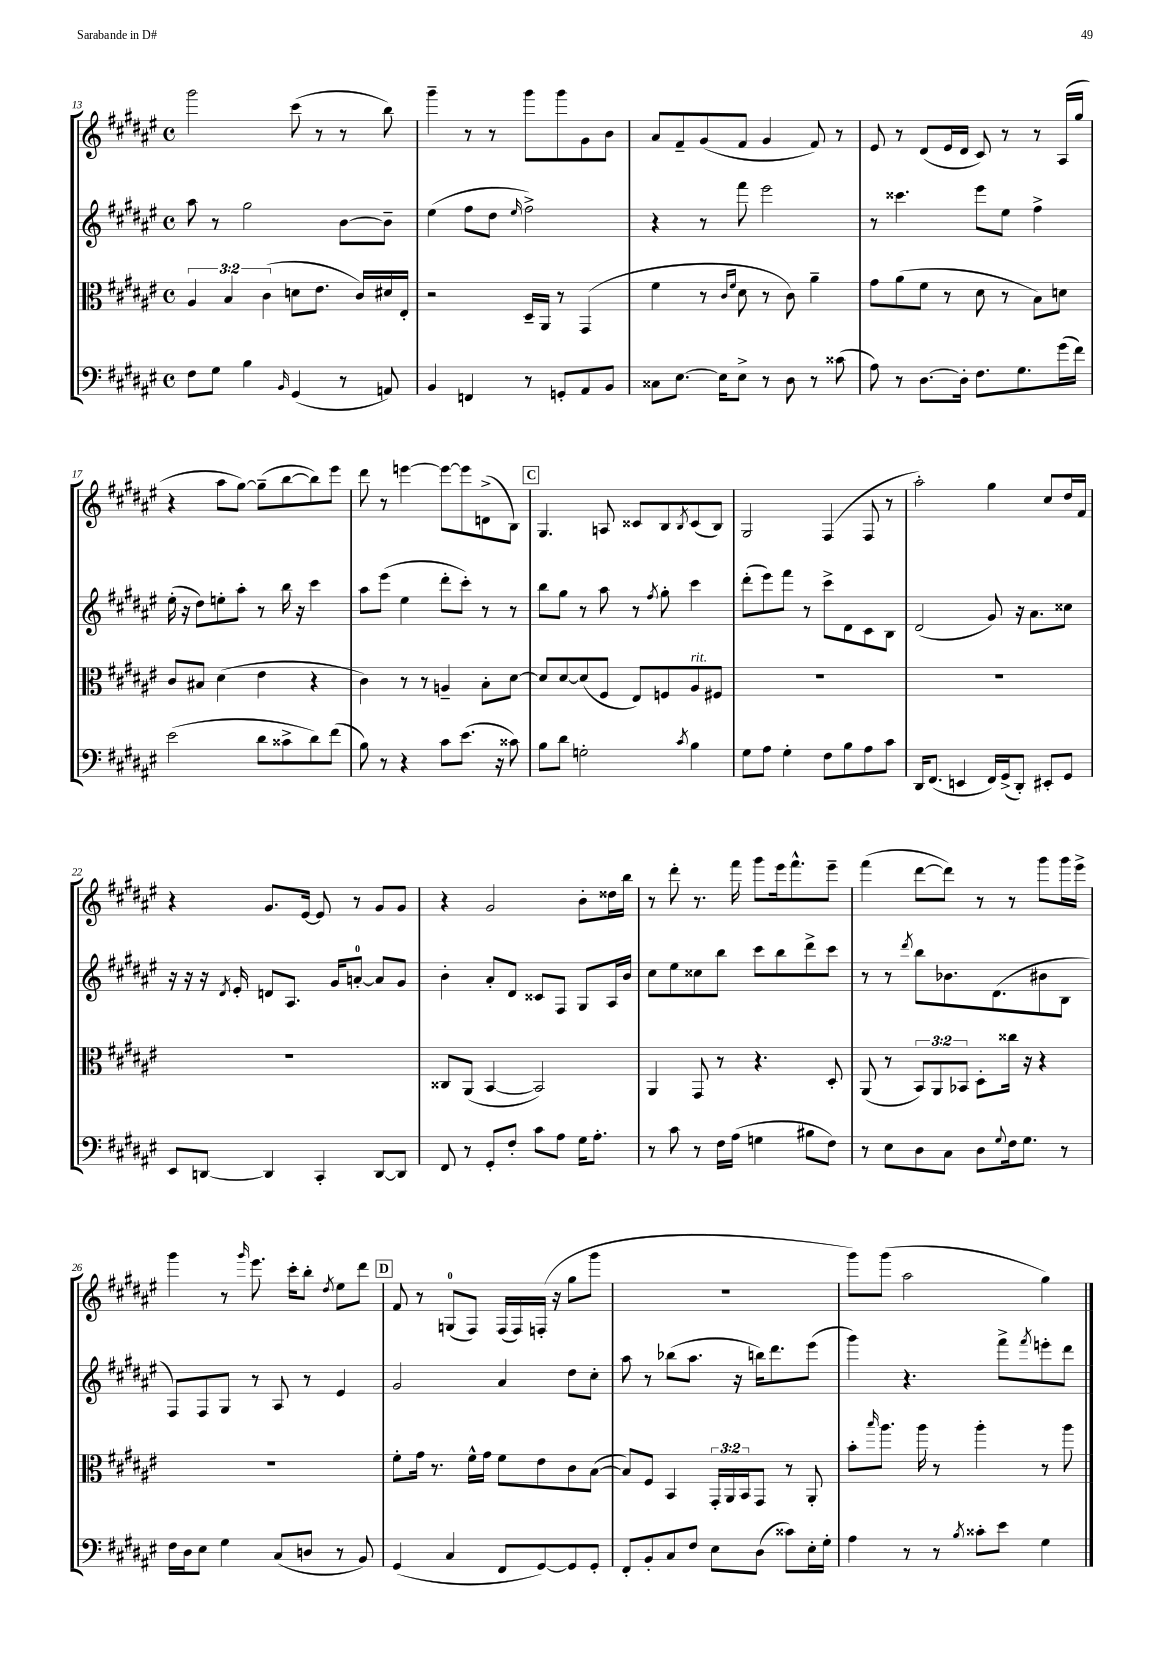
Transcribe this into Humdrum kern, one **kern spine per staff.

**kern	**kern	**kern	**kern
*staff4	*staff3	*staff2	*staff1
*clefF4	*clefC3	*clefG2	*clefG2
*k[f#c#g#d#a#e#]	*k[f#c#g#d#a#e#]	*k[f#c#g#d#a#e#]	*k[f#c#g#d#a#e#]
*M4/4	*M4/4	*M4/4	*M4/4
*met(c)	*met(c)	*met(c)	*met(c)
8F#	6A#	8aa#	2ggg#
8G#	.	8r	.
.	6B	.	.
4B	.	2gg#	.
.	(6c#	.	.
16qqBB	.	.	.
(4GG#	8d	.	(8ccc#
.	8.e#	.	8r
8r	.	[8b	8r
.	16c#)	.	.
8AA)	16d#	8b~]	8bb)
.	16E#'	.	.
=	=	=	=
4BB	2r	(4ee#	4ggg#~
4FF	.	8ff#	8r
.	.	8dd#	8r
.	.	16qqee#	.
8r	16D#~	2ff#^)	8ggg#
.	16AA#	.	.
8GG'	8r	.	8ggg#
8AA#	(4GG#	.	8g#
8BB	.	.	8b
=	=	=	=
8C##	4f#	4r	8a#
[8.E#	.	.	8f#~
.	8r	8r	(8g#
16E#]	.	.	.
.	16qqc#	.	.
.	16qqf#	.	.
8E#^	8d#	8fff#	8f#
8r	8r	2eee#	4g#
8D#	8c#)	.	.
8r	4a#~	.	8f#)
(8c##	.	.	8r
=	=	=	=
8A#)	8g#	8r	8e#
8r	(8a#	4.ccc##	8r
[8.D#	8f#	.	(8d#
.	8r	.	16e#
16D#']	.	.	16d#
8.F#	8d#	8eee#	8c#)
.	8r	8ee#	8r
8.G#	.	.	.
.	8B)	4ff#^	8r
(16g#	8d	.	(16A#
16f#)	.	.	16gg#
=	=	=	=
(2e#	8c#	(16ee#'	4r
.	.	16r	.
.	8B#	8dd#)	.
.	(4d#	8ee'	8aa#
.	.	8aa#'	[8gg#)
8d#	4e#	8r	(8gg#~]
8c##^	.	16bb	[8bb
.	.	16r	.
8d#)	4r	4ccc#	8bb])
(8f#	.	.	8eee#
=	=	=	=
8B)	4c#)	8aa#	8ddd#
8r	.	(8eee#	8r
4r	8r	4ee#	[4eee
.	8r	.	.
8c#	4A~	8ddd#'	8eee_
(8.e#	.	8ccc#')	8eee]
.	8B'	8r	(8d^
16r	.	.	.
8c##)	[8d#	8r	8B)
=	=	=	=
8B	8d#]	8bb	4.G#
8d#	[8d#	8gg#	.
2G'	(8d#]	8r	.
.	8F#	8aa#	8A
.	8E#)	8r	8c##
.	.	8qff#	.
.	8F	8gg#'	8B
8qc#	.	.	8qB
4B	8A#	4ccc#	(8c##
.	8F#	.	8B)
=	=	=	=
8G#	1r	(8ddd#'	2G#
8A#	.	8eee#)	.
4G#'	.	8fff#	.
.	.	8r	.
8F#	.	8ccc#^	(4F#
8B	.	8d#	.
8A#	.	8c#	8F#
8c#	.	8B	8r
=	=	=	=
16DD#	1r	(2d#	2aa#')
(8.FF#	.	.	.
4EE	.	.	.
16FF#)	.	8g#)	4gg#
(16GG#^	.	.	.
8DD#')	.	16r	.
.	.	8.a#	.
8EE#'	.	.	8cc#
8GG#	.	8cc##	16dd#
.	.	.	16f#
=	=	=	=
8EE#	1r	16r	4r
.	.	16r	.
[8DD	.	16r	.
.	.	8qd#	.
.	.	16e#'	.
4DD]	.	8d	8.g#
.	.	8.A#	.
.	.	.	[16e#
4CC#'	.	.	8e#]
.	.	16g#	.
.	.	[8a'	8r
[8DD	.	8a]	8g#
8DD]	.	8g#	8g#
=	=	=	=
8FF#	8C##	4b'	4r
8r	(8AA#	.	.
8GG#'	[4BB	8a#'	2g#
8F#'	.	8d#	.
8c#	2BB])	8c##	.
8A#	.	8F#	.
16G#	.	8G#	8b'
8.A#'	.	.	.
.	.	16A#	16dd##
.	.	16b	16bb
=	=	=	=
8r	4AA#	8cc#	8r
8c#	.	8ee#	8ddd#'
8r	8GG#	8cc##	8.r
16F#	8r	8bb	.
(16A#	.	.	16fff#
4G	4.r	8ccc#	8ggg#
.	.	8bb	16eee#
.	.	.	8.fff#^^
8B#	.	8ddd#^	.
8F#)	8D#'	8ccc#	8eee#~
=	=	=	=
8r	(8AA#	8r	(4fff#
8E#	8r	8r	.
.	.	8qddd#	.
8D#	12BB)	8bb	[8ddd#
.	12AA#	.	.
8C#	.	8.b-	8ddd#])
.	12BB-	.	.
8D#	8D#'	.	8r
.	.	(8.d#	.
8qqG#	.	.	.
16F#	16cc##	.	8r
8.G#	16r	.	.
.	4r	8b#	8ggg#
8r	.	8B	16ggg#
.	.	.	16eee#^
=	=	=	=
16F#	1r	8F#)	4ggg#
16D#	.	.	.
8E#	.	8F#	.
4G#	.	8G#	8r
.	.	.	16qqggg#
.	.	8r	8.eee#
(8C#	.	8A#	.
.	.	.	16ccc#'
8D	.	8r	8bb'
.	.	.	8qdd#
8r	.	4e#	8ee#
8BB)	.	.	8ddd#
=	=	=	=
(4GG#	8f#'	2g#	8f#
.	16g#	.	8r
.	8.r	.	.
4C#	.	.	(8G
.	16f#^^	.	8F#)
.	16g#	.	.
8FF#	8f#	4a#	(16F#
.	.	.	16F#)
[8GG#)	8e#	.	(16F'
.	.	.	16r
8GG#]	8c#	8dd#	8gg#
8GG#'	([8B	8cc#'	8ggg#
=	=	=	=
8FF#'	8B])	8aa#	1r
8BB'	8F#	8r	.
8C#	4BB	(8bb-	.
8F#	.	8.aa#	.
8E#	24GG#'	.	.
.	24AA#	.	.
.	.	16r	.
.	24BB	.	.
(8D#	8GG#	16bb)	.
.	.	8.ddd#	.
8c##)	8r	.	.
16E#'	8AA#'	(8eee#	.
16G#'	.	.	.
=	=	=	=
4A#	8b'	4ggg#)	8ggg#)
.	16qqbb	.	.
.	8.aa#	.	(8ggg#
8r	.	4.r	2aa#
.	16aa#	.	.
8r	8r	.	.
8qB	.	.	.
8c##'	4aa#'	.	.
8e#	.	8fff#^	.
.	.	8qfff#	.
4G#	8r	8eee'	4gg#)
.	8aa#	8ddd#	.
==	==	==	==
*-	*-	*-	*-
